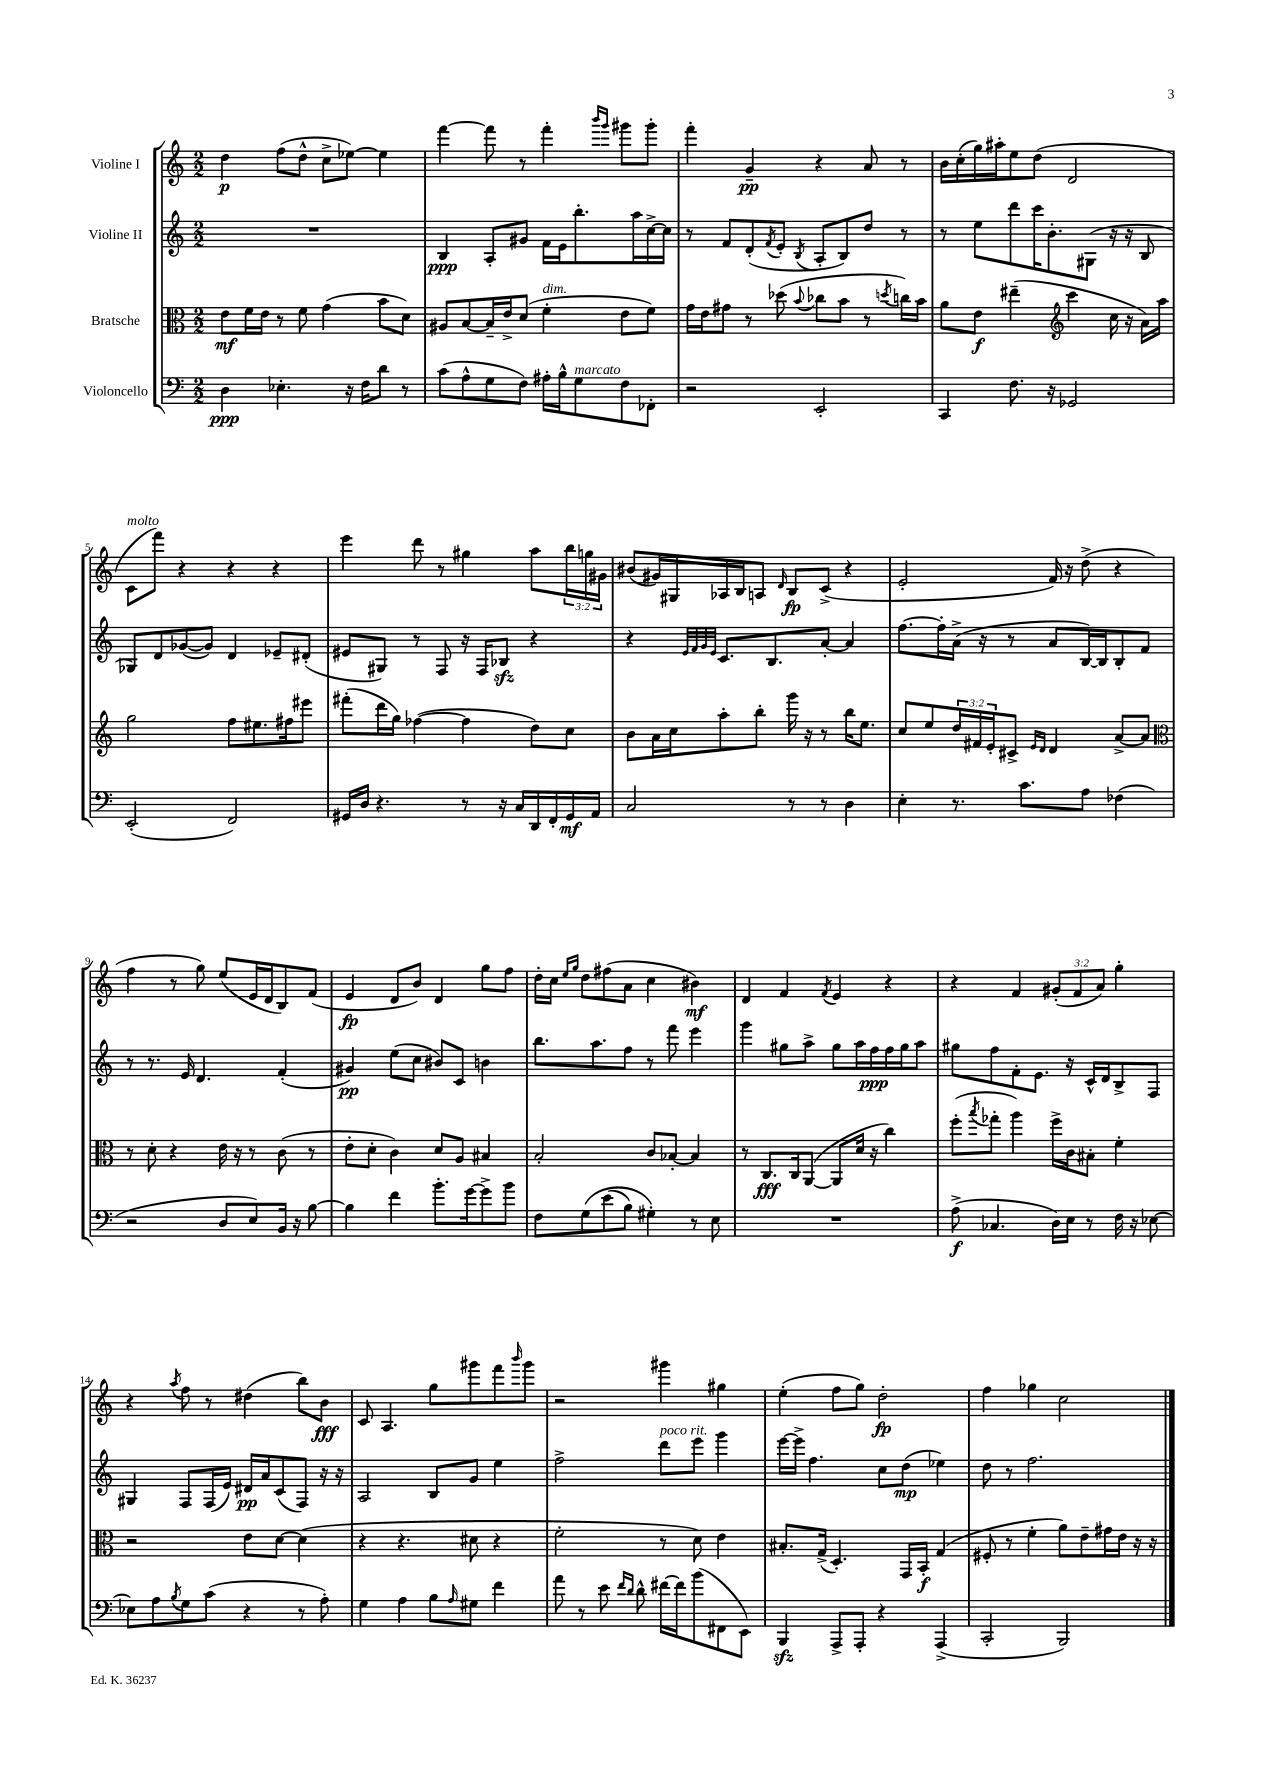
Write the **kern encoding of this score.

**kern	**kern	**kern	**kern
*staff4	*staff3	*staff2	*staff1
*clefF4	*clefC3	*clefG2	*clefG2
*k[]	*k[]	*k[]	*k[]
*M2/2	*M2/2	*M2/2	*M2/2
4D	8e	1r	4dd
.	16f	.	.
.	16e	.	.
4.E-'	8r	.	(8ff
.	8f	.	8dd^^
.	(4g	.	8cc^
16r	.	.	[8ee-)
16F	.	.	.
8d	8b	.	4ee-]
8r	8d)	.	.
=	=	=	=
(8c	8A#	4B	[4fff
8A^^	[8B	.	.
8G	16B~]	8A'	8fff]
.	16e^	.	.
8F)	(8d	8g#	8r
16A#'	4f'	16f	4fff'
16B^^	.	16e	.
8G	.	8.bb'	.
.	.	.	16qqbbb
.	.	.	16qqggg
8F	8e	.	8ggg#
.	.	16aa	.
8FF-'	8f)	[16cc^	8ggg#'
.	.	16cc]	.
=	=	=	=
2r	16g	8r	4fff'
.	16e	.	.
.	8g#	8f	.
.	8r	(8d'	4g~
.	.	8qf	.
.	(8dd-	8e'	.
.	8qqb	8qB	.
2EE'	8cc-	8A'	4r
.	8b	8B)	.
.	8r	8dd	8a
.	8qdd	.	.
.	16cc)	8r	8r
.	16b	.	.
=	=	=	=
4CC	8a	8r	16b
.	.	.	(16cc'
.	8e	8ee	16gg)
.	.	.	16aa#'
8.F	(4ee#~	8ddd	8ee
.	.	16ccc	(8dd
16r	.	8.b'	.
*	*clefG2	*	*
2GG-	4ccc	.	2d
.	.	(8G#	.
.	16cc	16r	.
.	16r	16r	.
.	16a)	8B	.
.	16aa	.	.
=	=	=	=
(2EE'	2gg	8G-)	8c
.	.	8d	8fff)
.	.	([8g-	4r
.	.	8g-])	.
2FF)	8ff	4d	4r
.	8.ee#	.	.
.	.	8e-~	4r
.	16ff#	.	.
.	8eee#	(8d#'	.
=	=	=	=
16GG#	(8fff#'	8e#	4eee
16D	.	.	.
4.r	16ddd	8G#)	.
.	16gg)	.	.
.	([4ff-	8r	8ddd
.	.	8F	8r
8r	4ff-]	16r	4gg#
.	.	16F	.
16r	.	8B-	.
16C	.	.	.
16DD	8dd)	4r	8aa
16FF'	.	.	.
16GG#	8cc	.	24bb
.	.	.	24gg
16AA	.	.	.
.	.	.	24g#
=	=	=	=
2C	8b	4r	(8b#
.	16a	.	16g#)
.	16cc	.	16G#
.	.	32qqe	.
.	.	32qqf	.
.	.	32qqg	.
.	.	32qqe	.
.	8aa'	8.c	16A-
.	.	.	16B
.	8bb'	.	8A
.	.	8.B	.
.	.	.	16qqd
8r	16ggg	.	8B
.	16r	.	.
8r	8r	[8a'	(8c^
4D	16bb	4a]	4r
.	8.ee	.	.
=	=	=	=
4E'	8cc	[8.ff	2e'
.	8ee	.	.
.	.	16ff']	.
8.r	24dd	(16a^	.
.	24f#	.	.
.	.	16r	.
.	24e'	.	.
.	8c#^	8r	.
8.c	.	.	.
.	16qqe	.	.
.	16qqd	.	.
.	4d	8a	16f)
.	.	.	16r
8A	.	[16B)	(8dd^
.	.	16B]	.
(4F-	[8a^	8B'	4r
.	8a]	8f	.
=	=	=	=
*	*clefC3	*	*
2r	8r	8r	4ff
.	8d'	8.r	.
.	4r	.	8r
.	.	16e	.
.	.	4.d	8gg)
8D	16e	.	(8ee
.	16r	.	.
8E)	8r	.	16e
.	.	.	16d
16BB	(8c	(4f'	8B)
16r	.	.	.
[8B	8r	.	(8f
=	=	=	=
4B]	8e'	4g#)	4e
.	8d'	.	.
4f	4c)	(8ee	8d
.	.	8cc	8b)
8.b'	8d	8b#)	4d
.	8A	8c	.
[16g	.	.	.
8g^]	4B#	4b	8gg
8b	.	.	8ff
=	=	=	=
8F	2B'	8.bb	16dd'
.	.	.	16cc
.	.	.	16qqee
.	.	.	16qqgg
&(8G	.	.	8dd
.	.	8.aa	.
(8e	.	.	(8ff#
8B)	.	8ff	8a
4G#'&)	8c	8r	4cc
.	[8B-'	8fff	.
8r	4B-]	4eee	4b#)
8E	.	.	.
=	=	=	=
1r	8r	4ggg	4d
.	8.C	.	.
.	.	8gg#	4f
.	16C	.	.
.	([8AA	8aa^	.
.	.	.	8qf
.	8AA]	8gg#	4e
.	16d	16aa	.
.	16r	16ff	.
.	4cc)	16ff	4r
.	.	16gg#	.
.	.	8aa	.
=	=	=	=
(8A^	(8ff'	8gg#	4r
.	8qbb	.	.
4.C-	8gg-'	8ff	.
.	4aa)	8f'	4f
.	.	8.e	.
16D)	16ff^	.	(12g#'
16E	16c	16r	.
.	.	.	12f
8r	8B#'	16c^^	.
.	.	.	12a)
.	.	16d	.
16F	4f'	8B^	4gg'
16r	.	.	.
[8E-	.	8F	.
=	=	=	=
8E-]	2r	4G#	4r
8A	.	.	.
8qB	.	.	8qaa
8G	.	8F	8ff
(8c	.	(16F	8r
.	.	16e)	.
4r	8e	16d#	(4dd#
.	.	16a	.
.	[8d	(8c	.
8r	(4d]	8F)	8bb)
8A')	.	16r	8b
.	.	16r	.
=	=	=	=
4G	4r	2A	8c
.	.	.	4.A
4A	4.r	.	.
8B	.	8B	8gg
16qqA	.	.	.
8G#	8d#	8g	8ggg#
4f	4r	4ee	8fff
.	.	.	16qqbbb
.	.	.	8ggg#
=	=	=	=
8a	2f'	2ff^	2r
8r	.	.	.
8e	.	.	.
16qqf	.	.	.
16qqd	.	.	.
8d^^	.	.	.
[16f#	8r	8ddd	4ggg#
16f#]	.	.	.
(8b	8d)	8eee	.
8FF#	4e	4ggg	4gg#
8EE)	.	.	.
=	=	=	=
4BBB	8.B#'	[16eee	(4ee'
.	.	16eee^]	.
.	.	4.ff	.
.	(16G^	.	.
8AAA^	4.D')	.	8ff
8AAA'	.	.	8gg)
4r	.	8cc	2dd'
.	16GG	(8dd	.
.	16BB'	.	.
(4AAA^	(4G	4ee-)	.
=	=	=	=
2CC'	8F#'	8dd	4ff
.	8r	8r	.
.	4f'	2.ff	4gg-
2BBB)	8a)	.	2cc
.	8e~	.	.
.	16g#	.	.
.	16e	.	.
.	16r	.	.
.	16r	.	.
==	==	==	==
*-	*-	*-	*-
